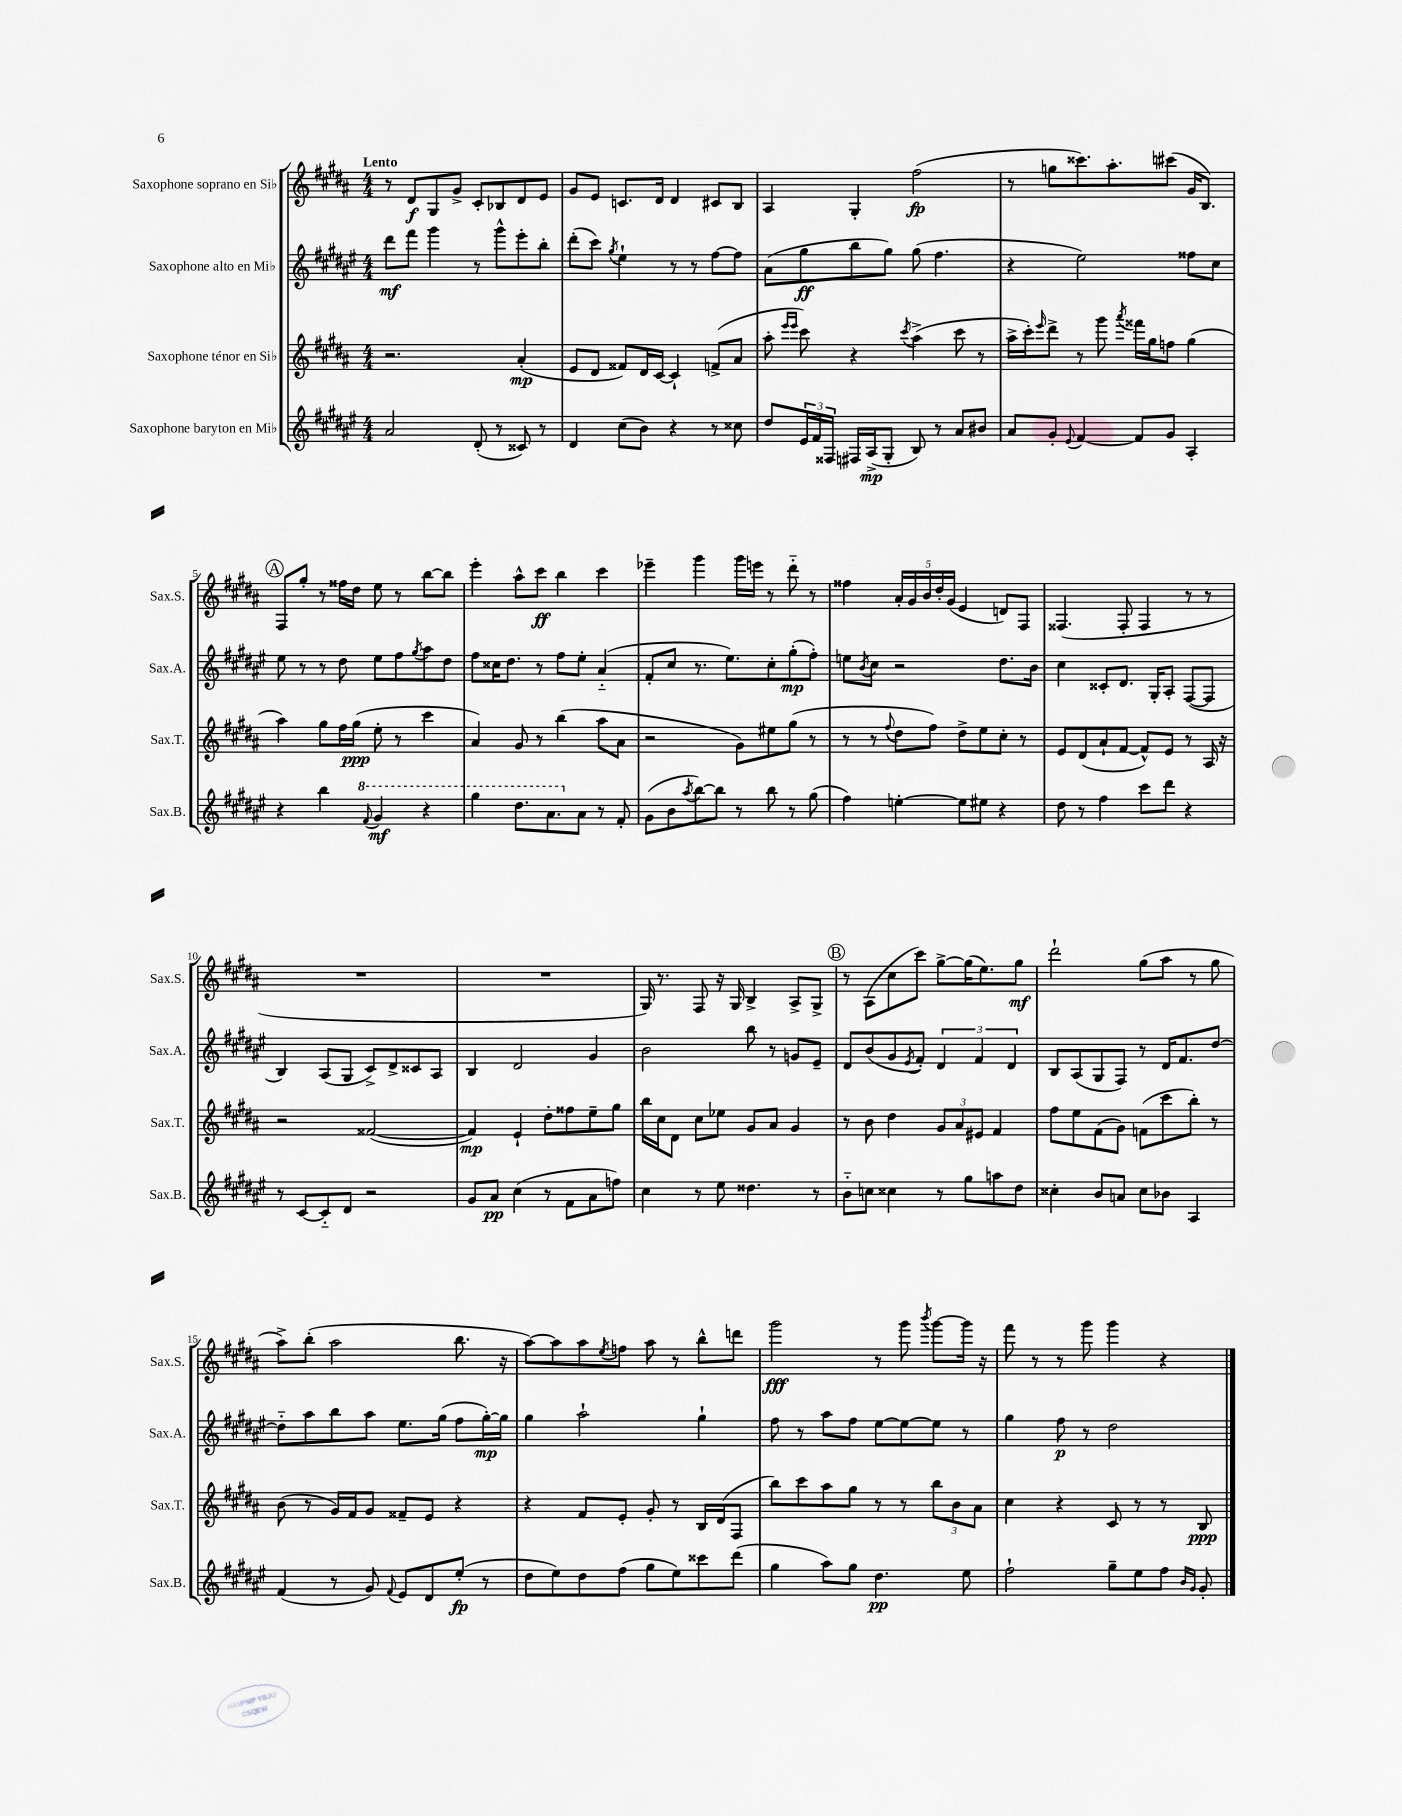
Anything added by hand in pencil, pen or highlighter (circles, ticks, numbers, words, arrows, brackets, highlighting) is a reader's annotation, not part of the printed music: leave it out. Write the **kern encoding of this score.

**kern	**kern	**kern	**kern
*staff4	*staff3	*staff2	*staff1
*clefG2	*clefG2	*clefG2	*clefG2
*k[f#c#g#d#a#e#]	*k[f#c#g#d#a#]	*k[f#c#g#d#a#e#]	*k[f#c#g#d#a#]
*M4/4	*M4/4	*M4/4	*M4/4
2a#	2.r	8ddd#	8r
.	.	8fff#	8d#
.	.	4ggg#	8G#
.	.	.	8g#^
(8d#'	.	8r	8c#'
8r	.	8ggg#^^	8B-
8c##)	(4a#'	8eee#'	8d#
8r	.	8bb'	8e
=	=	=	=
4d#	8e	(8ddd#'	8g#
.	8d#	8ccc#)	8e
.	.	8qgg#	.
(8cc#	8f##)	4ee#`	8.c
8b)	16d#	.	.
.	[16c#	.	16d#
4r	4c#`]	8r	4d#
.	.	8r	.
8r	(8f^	[8ff#	8c#
8cc##	8a#	8ff#]	8B
=	=	=	=
8dd#	8aa#'	(8a#	4A#
.	16qqeee	.	.
.	16qqeee	.	.
24e#	8ccc#)	8gg#	.
24f#	.	.	.
24F##	.	.	.
16F#	4r	8bb	4G#'
(16A#^	.	.	.
8G#'	.	8gg#)	.
.	8qccc#	.	.
8B)	(4aa#^	(8gg#	(2ff#
8r	.	4.ff#	.
8a#	8ccc#	.	.
8b#	8r	.	.
=	=	=	=
8a#	16aa#^	4r	8r
.	16ccc#')	.	.
.	16qqeee	.	.
8g#'	8ddd#^	.	8gg
8qqe#	.	.	.
[4f#	8r	2ee#)	8.ccc##)
.	8ggg#	.	.
.	.	.	8.aa#'
.	8qaaa#	.	.
8f#]	16fff##	.	.
.	16gg#	.	.
8g#	8ff	.	(8ccc#
4A#'	(4gg#	8ff##	16g#
.	.	.	8.B)
.	.	8cc#	.
=	=	=	=
4r	4aa#)	8ee#	8F#
.	.	8r	8gg#'
4bb	8gg#	8r	8r
.	16ff#	8dd#	16ff##
.	(16gg#	.	16dd#
8qqff#	.	.	.
4gg#	8ee'	8ee#	8ee
.	8r	8ff#	8r
.	.	8qgg#	.
4r	4ccc#	8aa#	[8bb
.	.	8dd#	8bb]
=	=	=	=
4ggg#	4a#)	8ff#	4eee'
.	.	16cc##	.
.	.	8.dd#	.
8.ddd#	8g#	.	8aa#^^
.	8r	8r	8ccc#
8.aa#	.	.	.
.	(4bb	8ff#	4bb
8a#	.	8ee#'	.
8r	8aa#	(4a#'~	4ccc#
8f#'	8a#	.	.
=	=	=	=
(8g#	2r	8f#'	4eee-~
8b	.	8cc#	.
8qaa#	.	.	.
[8bb)	.	8.r	4ggg#
8bb]	.	.	.
.	.	8.ee#)	.
8r	8g#)	.	16ggg#
.	.	.	16eee
8bb	8ee#	8cc#'	8r
8r	(8gg#	(8gg#'	8ddd#'~
(8gg#	8r	8ff#')	8r
=	=	=	=
4ff#)	8r	8ee	4ff##
.	.	8qb	.
.	8r	8cc#	.
.	8qqff#	.	.
[4ee'	8dd#	2r	20a#'
.	.	.	20g#
.	.	.	20b
.	8ff#)	.	.
.	.	.	20dd#'
.	.	.	(20g#
8ee]	8dd#^	.	4e
8ee#	8ee	.	.
4r	8cc#'	8.dd#	8d)
.	8r	.	8F#
.	.	16b	.
=	=	=	=
8dd#	8e	4cc#	(4.F##
8r	(8d#	.	.
4ff#	8a#`	8c##'	.
.	[8f#	8.d#	8F##'
8ccc#	8f#^^])	.	4F##
.	.	16G#'	.
8ddd#	8e	8A#'	.
4r	8r	([8F#	8r
.	16A#	8F#]	8r
.	16r	.	.
=	=	=	=
8r	2r	4B)	1r
[8c#	.	.	.
8c#'~]	.	(8A#	.
8d#	.	8G#	.
2r	([2f##	8c#^)	.
.	.	8d#^	.
.	.	8c##	.
.	.	8A#	.
=	=	=	=
8g#	4f##])	4B	1r
8a#	.	.	.
(4cc#	4e`	2d#	.
8r	8dd#'	.	.
8f#	8ff##	.	.
8a#	8ee~	4g#	.
8ff)	8gg#	.	.
=	=	=	=
4cc#	16bb	2b	16G#)
.	16cc#	.	8.r
.	8d#	.	.
8r	8cc#	.	8F#
8ee#	8ee-	.	16r
.	.	.	16G#
4.dd##	8g#	8bb	4B^
.	8a#	8r	.
.	4g#	8g	8A#^
8r	.	8e#~	8G#^
=	=	=	=
8b'~	8r	8d#	8r
8cc	8b	(8b	(8A#
4cc##	4dd#	8g#	8cc#
.	.	8qe#	.
.	.	8f#')	8ccc#)
8r	12g#	6d#	[8gg#^
.	12a#	.	.
8gg#	.	.	(16gg#]
.	12e#	6f#	.
.	.	.	8.ee)
8aa	4f#	.	.
.	.	6d#	.
8dd#	.	.	8gg#
=	=	=	=
4cc##'	8ff#	8B	2ddd#`
.	8ee	(8A#	.
8b	(8f#	8G#	.
8a	8g#)	8F#)	.
8cc##	(8f	8r	(8gg#
8b-	8ccc#	16d#	8aa#
.	.	8.f#	.
4A#	8bb')	.	8r
.	8r	[8dd#	8gg#
=	=	=	=
(4f#	(8b	8dd#'~]	8aa#^)
.	8r	8aa#	(8bb'
8r	16g#)	8bb	2aa#
.	16f#	.	.
8g#)	8g#	8aa#	.
8qqf#	.	.	.
8e#	8f##~	8.ee#	.
8d#	8e	.	.
.	.	(16gg#	.
(8ee#'	4r	8ff#	8.bb
8r	.	[16gg#')	.
.	.	16gg#]	16r
=	=	=	=
8dd#	4r	4gg#	[8aa#)
8ee#)	.	.	8aa#]
8dd#	8f#	2aa#`	8aa#
.	.	.	8qee
(8ff#	8e'	.	8ff
8gg#	8g#'	.	8aa#
8ee#)	8r	.	8r
8ccc##	16B	4gg#`	8bb^^
.	(16d#	.	.
(8ddd#	8F#	.	8ddd
=	=	=	=
4gg#	8bb)	8ff#	2ggg#
.	8ccc#	8r	.
8aa#)	8aa#	8aa#	.
8gg#	8gg#	8ff#	.
4.dd#	8r	[8ee#	8r
.	8r	8ee#_	8ggg#
.	.	.	8qbbb
.	12bb	8ee#]	[8ggg#
.	12b	.	.
8ee#	.	8r	16ggg#]
.	12a#	.	.
.	.	.	16r
=	=	=	=
2ff#`	4cc#	4gg#	8fff#
.	.	.	8r
.	4r	8ff#	8r
.	.	8r	8ggg#
8gg#~	8c#	2dd#	4ggg#
8ee#	8r	.	.
8ff#	8r	.	4r
16qqb	.	.	.
16qqg#	.	.	.
8g#'	8B	.	.
==	==	==	==
*-	*-	*-	*-
